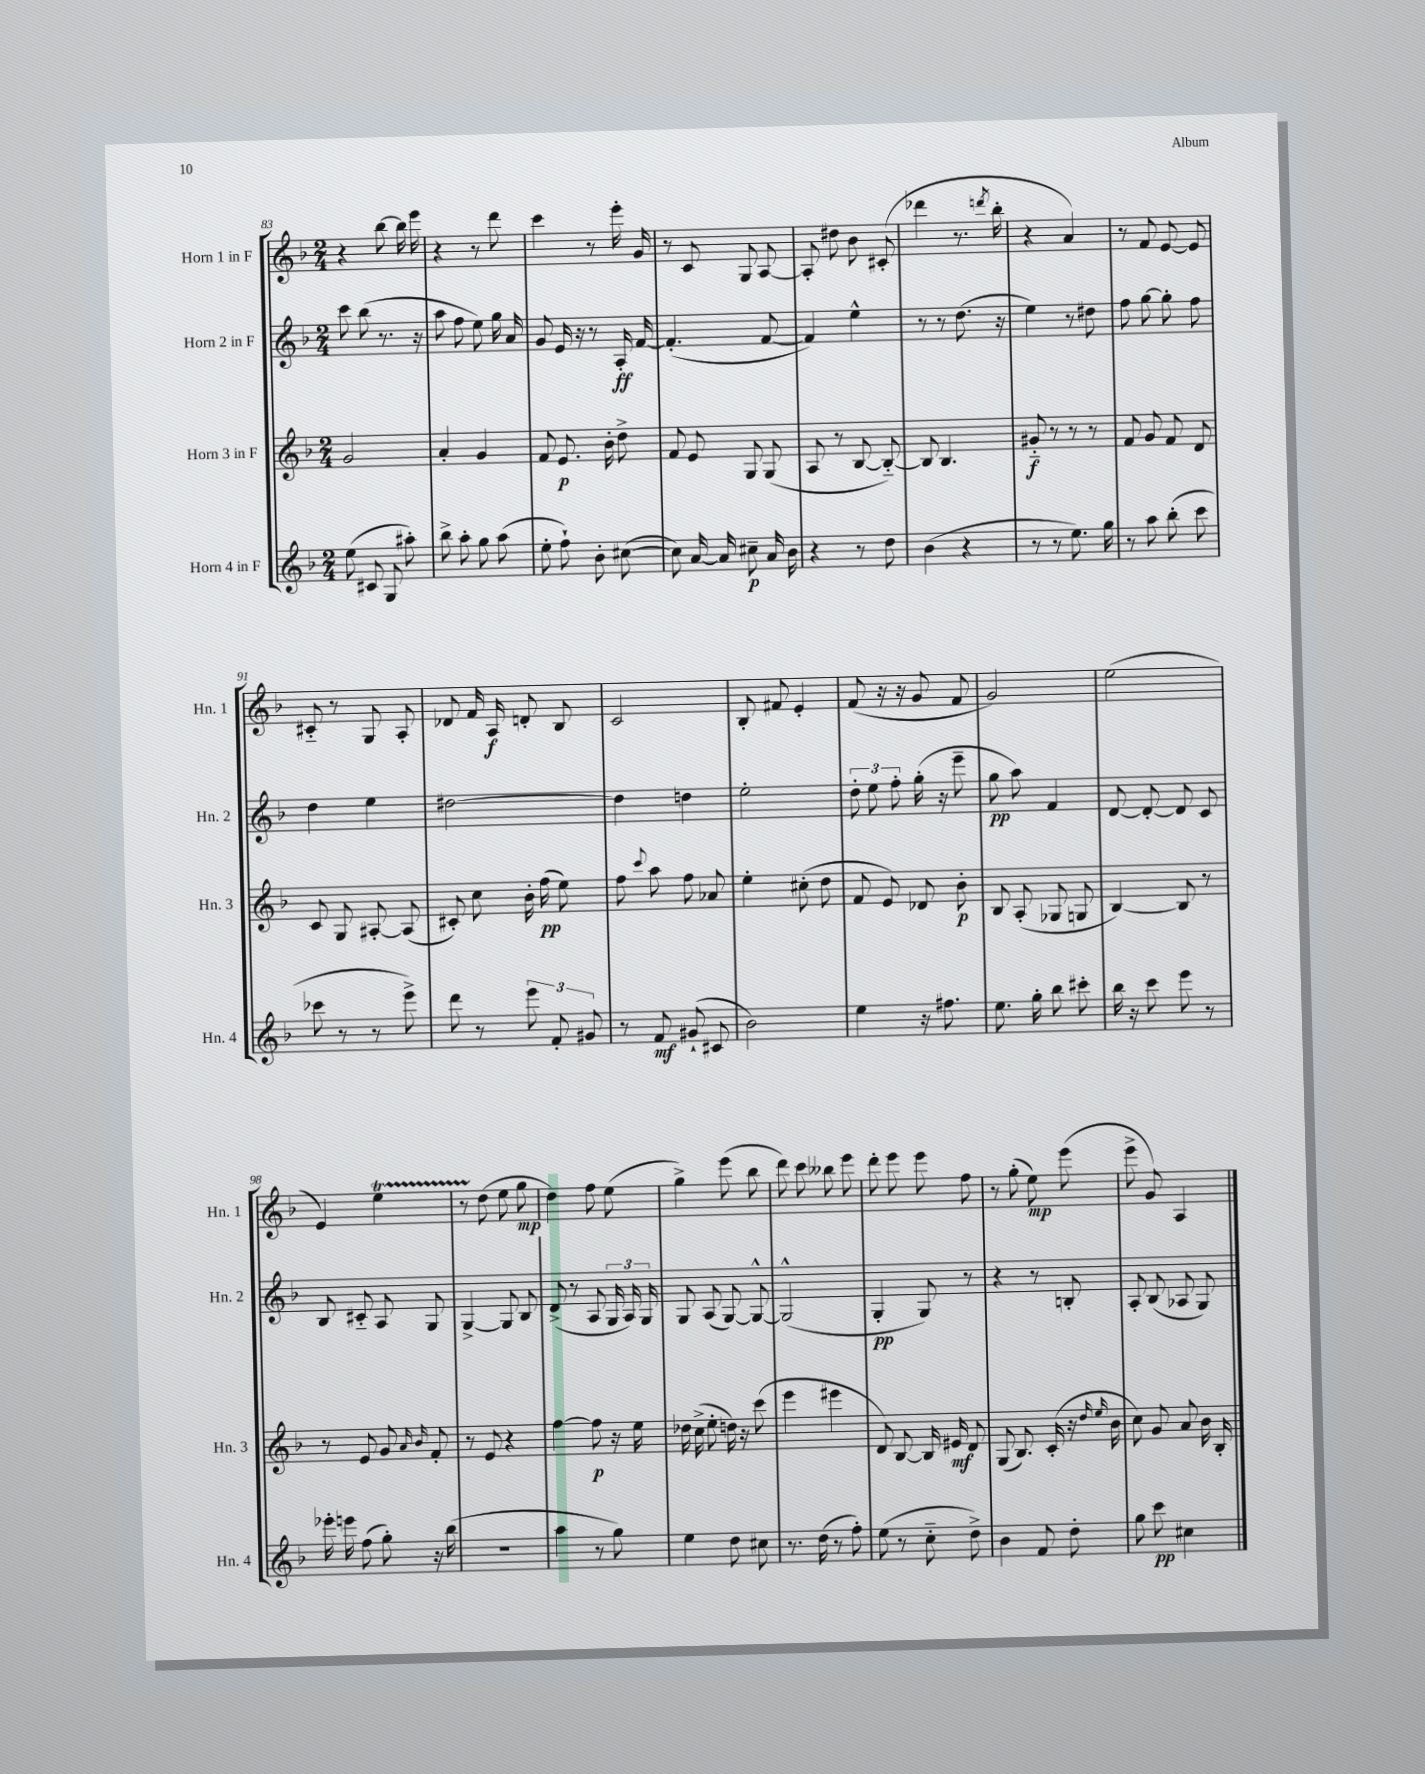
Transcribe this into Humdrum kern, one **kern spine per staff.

**kern	**dynam	**kern	**dynam	**kern	**dynam	**kern	**dynam
*part4	*part4	*part3	*part3	*part2	*part2	*part1	*part1
*staff4	*staff4	*staff3	*staff3	*staff2	*staff2	*staff1	*staff1
*I"Horn 4 in F	*	*I"Horn 3 in F	*	*I"Horn 2 in F	*	*I"Horn 1 in F	*
*I'Hn. 4	*	*I'Hn. 3	*	*I'Hn. 2	*	*I'Hn. 1	*
*clefG2	*	*clefG2	*	*clefG2	*	*clefG2	*
*k[b-]	*	*k[b-]	*	*k[b-]	*	*k[b-]	*
*M2/4	*	*M2/4	*	*M2/4	*	*M2/4	*
=83	=83	=83	=83	=83	=83	=83	=83
(8ee\	.	2g/	.	8ccc\	.	4r	.
8c#X/	.	.	.	(8bb-\	.	.	.
8G/	.	.	.	8.r	.	[8bb-\	.
8aa#X'\)	.	.	.	.	.	16bb-\]	.
.	.	.	.	16r	.	16eee\	.
=84	=84	=84	=84	=84	=84	=84	=84
8bb-^\	.	4a'/	.	8aa\	.	4r	.
8aa'\	.	.	.	8ff\	.	.	.
8gg\	.	4g/	.	8ee\)	.	8r	.
(8aa\	.	.	.	16gg\	.	8ddd\	.
.	.	.	.	16a/	.	.	.
=85	=85	=85	=85	=85	=85	=85	=85
8ee'\	.	8f/	.	8g/	.	4ccc\	.
8ff`\)	.	8.e/	p	16e/	.	.	.
.	.	.	.	16r	.	.	.
8b-'\	.	.	.	8r	.	8r	.
.	.	16b-'\	.	.	.	.	.
([8cc#X\	.	8dd^\	.	16A'/	ff	16eee'\	.
.	.	.	.	[16f/	.	16g/	.
=86	=86	=86	=86	=86	=86	=86	=86
8cc#\])	.	8f/	.	(4.f'/]	.	8r	.
[16a/	.	8e/	.	.	.	8c/	.
16a/]	.	.	.	.	.	.	.
8cc#X~\	p	8G/	.	.	.	8G/	.
16a/	.	(8G/	.	[8f/	.	[8A/	.
16b-\	.	.	.	.	.	.	.
=87	=87	=87	=87	=87	=87	=87	=87
4r	.	8A/	.	4f/])	.	8A'/]	.
.	.	8r	.	.	.	8dd#X\	.
8r	.	[8B-/	.	4ee^^\	.	8b-\	.
8dd\	.	8B-/_)	.	.	.	(8c#X'/	.
=88	=88	=88	=88	=88	=88	=88	=88
(4b-\	.	8B-/]	.	8r	.	4ddd-X\	.
.	.	4.B-/	.	8r	.	.	.
4r	.	.	.	(8.dd\	.	8.r	.
.	.	.	.	.	.	8qdddn/	.
.	.	.	.	16r	.	16bb-'\	.
=89	=89	=89	=89	=89	=89	=89	=89
8r	.	8g#X/	f	4ee\)	.	4r	.
8r	.	8r	.	.	.	.	.
8.ee\)	.	8r	.	8r	.	4a/)	.
.	.	8r	.	8dd#X\	.	.	.
16gg\	.	.	.	.	.	.	.
=90	=90	=90	=90	=90	=90	=90	=90
8r	.	8f/	.	8ff\	.	8r	.
8aa\	.	8g/	.	[8gg\	.	8f/	.
(8bb-'\	.	8f/	.	8gg'\]	.	[8e/	.
8ccc\	.	8d/	.	8ff\	.	8e/]	.
!!LO:LB:g=z
=91	=91	=91	=91	=91	=91	=91	=91
8ccc-X\	.	8c/	.	4dd\	.	8c#X/	.
8r	.	8G/	.	.	.	8r	.
8r	.	[8A#X'/	.	4ee\	.	8G/	.
8eee^\)	.	(8A#/]	.	.	.	8A'/	.
=92	=92	=92	=92	=92	=92	=92	=92
8ddd\	.	8c#X'/)	.	[2dd#X\	.	8d-X/	.
8r	.	8cc\	.	.	.	16f/	.
.	.	.	.	.	.	16A/	f
12eee\	.	16b-'\	.	.	.	8dn'/	.
.	.	(16ff\	pp	.	.	.	.
12f'/	.	.	.	.	.	.	.
.	.	8ee\)	.	.	.	8B-/	.
12g#X/	.	.	.	.	.	.	.
=93	=93	=93	=93	=93	=93	=93	=93
8r	.	8ff\	.	4dd#\]	.	2c/	.
.	.	8qqccc/	.	.	.	.	.
8f/	mf	8aa\	.	.	.	.	.
(8g#X`/	.	8ff\	.	4ddn\	.	.	.
8c#X/	.	8a-X/	.	.	.	.	.
=94	=94	=94	=94	=94	=94	=94	=94
2b-\)	.	4ee'\	.	2ee'\	.	8B-'/	.
.	.	.	.	.	.	8f#X/	.
.	.	(8cc#X'\	.	.	.	4e'/	.
.	.	8dd\	.	.	.	.	.
=95	=95	=95	=95	=95	=95	=95	=95
4ee\	.	8f/	.	12dd'\	.	(8f/	.
.	.	.	.	12ee\	.	.	.
.	.	8e/)	.	.	.	16r	.
.	.	.	.	12ff'\	.	.	.
.	.	.	.	.	.	16r	.
16r	.	8d-X/	.	(16gg'\	.	8g/	.
8.ff#X\	.	.	.	16r	.	.	.
.	.	8b-'\	p	8eee~\	.	8f/	.
=96	=96	=96	=96	=96	=96	=96	=96
8.ee\	.	8B-/	.	8gg\	pp	2g/)	.
.	.	(8A'/	.	8aa\)	.	.	.
16gg'\	.	.	.	.	.	.	.
8bb-\	.	8G-X/	.	4f/	.	.	.
8ccc#X'\	.	8Gn/	.	.	.	.	.
=97	=97	=97	=97	=97	=97	=97	=97
16bb-\	.	[4B-/)	.	[8d/	.	(2ee\	.
16r	.	.	.	.	.	.	.
8ccc\	.	.	.	8d'/_	.	.	.
8eee\	.	8B-/]	.	8d/]	.	.	.
8r	.	8r	.	8c/	.	.	.
!!LO:LB:g=z
=98	=98	=98	=98	=98	=98	=98	=98
16eee-X'\	.	8r	.	8B-/	.	4e/)	.
16eeen\	.	.	.	.	.	.	.
(8ff\	.	8e/	.	8c#X/	.	.	.
8gg'\)	.	8g/	.	8A/	.	4eet\	.
.	.	16qqa/	.	.	.	.	.
.	.	16qqb-/	.	.	.	.	.
16r	.	8f'/	.	8G/	.	.	.
(16bb-\	.	.	.	.	.	.	.
=99	=99	=99	=99	=99	=99	=99	=99
2r	.	8r	.	[4G^/	.	8r	.
.	.	8e/	.	.	.	(8dd\	.
.	.	4r	.	8G/]	.	8ee\	.
.	.	.	.	8B-/	.	8gg\	mp
=100	=100	=100	=100	=100	=100	=100	=100
4aa\	.	[4ff\	.	(8d^/	.	4dd\)	.
.	.	.	.	8r	.	.	.
8r	.	8ff\]	p	8A/	.	8ff\	.
8gg\)	.	16r	.	24G/	.	(8ee\	.
.	.	.	.	24A/)	.	.	.
.	.	16ee\	.	.	.	.	.
.	.	.	.	24G/	.	.	.
=101	=101	=101	=101	=101	=101	=101	=101
4ee\	.	16dd-X\	.	8G/	.	4gg^\)	.
.	.	(16cc^\	.	.	.	.	.
.	.	8ee'\	.	(8A/	.	.	.
8dd\	.	16ddn\)	.	[8G/)	.	(8eee\	.
.	.	16r	.	.	.	.	.
8cc#X\	.	(8ccc\	.	8G^^/_	.	8bb-\	.
=102	=102	=102	=102	=102	=102	=102	=102
8.r	.	4eee\	.	(2G^^/]	.	8ddd\)	.
.	.	.	.	.	.	8ccc\	.
(16dd\	.	.	.	.	.	.	.
8r	.	4eee#X\	.	.	.	8bb--X\	.
8ff'\)	.	.	.	.	.	8eee\	.
=103	=103	=103	=103	=103	=103	=103	=103
(8ee\	.	8d/)	.	4G'/	pp	8ddd'\	.
8r	.	[8B-/	.	.	.	8eee\	.
8cc\	.	16B-/]	.	8G/)	.	8eee\	.
.	.	16e#X/	mf	.	.	.	.
8dd^\)	.	8d/	.	8r	.	8ff\	.
=104	=104	=104	=104	=104	=104	=104	=104
4b-\	.	(8G/	.	4r	.	8r	.
.	.	8.B-/)	.	.	.	(8gg'\	.
8f/	.	.	.	8r	.	8ee\)	mp
.	.	(16c'/	.	.	.	.	.
8dd'\	.	16r	.	8Bn'/	.	(8eee\	.
.	.	16qqdd/	.	.	.	.	.
.	.	16qqee/	.	.	.	.	.
.	.	16b-\	.	.	.	.	.
=105	=105	=105	=105	=105	=105	=105	=105
8gg\	.	8cc\)	.	8A'/	.	8eee^\	.
8ccc\	pp	8g/	.	(8B-/	.	8g/)	.
4cc#X\	.	8a/	.	8A-X/	.	4A/	.
.	.	16b-\	.	8G/)	.	.	.
.	.	16B-'/	.	.	.	.	.
==	==	==	==	==	==	==	==
*-	*-	*-	*-	*-	*-	*-	*-
